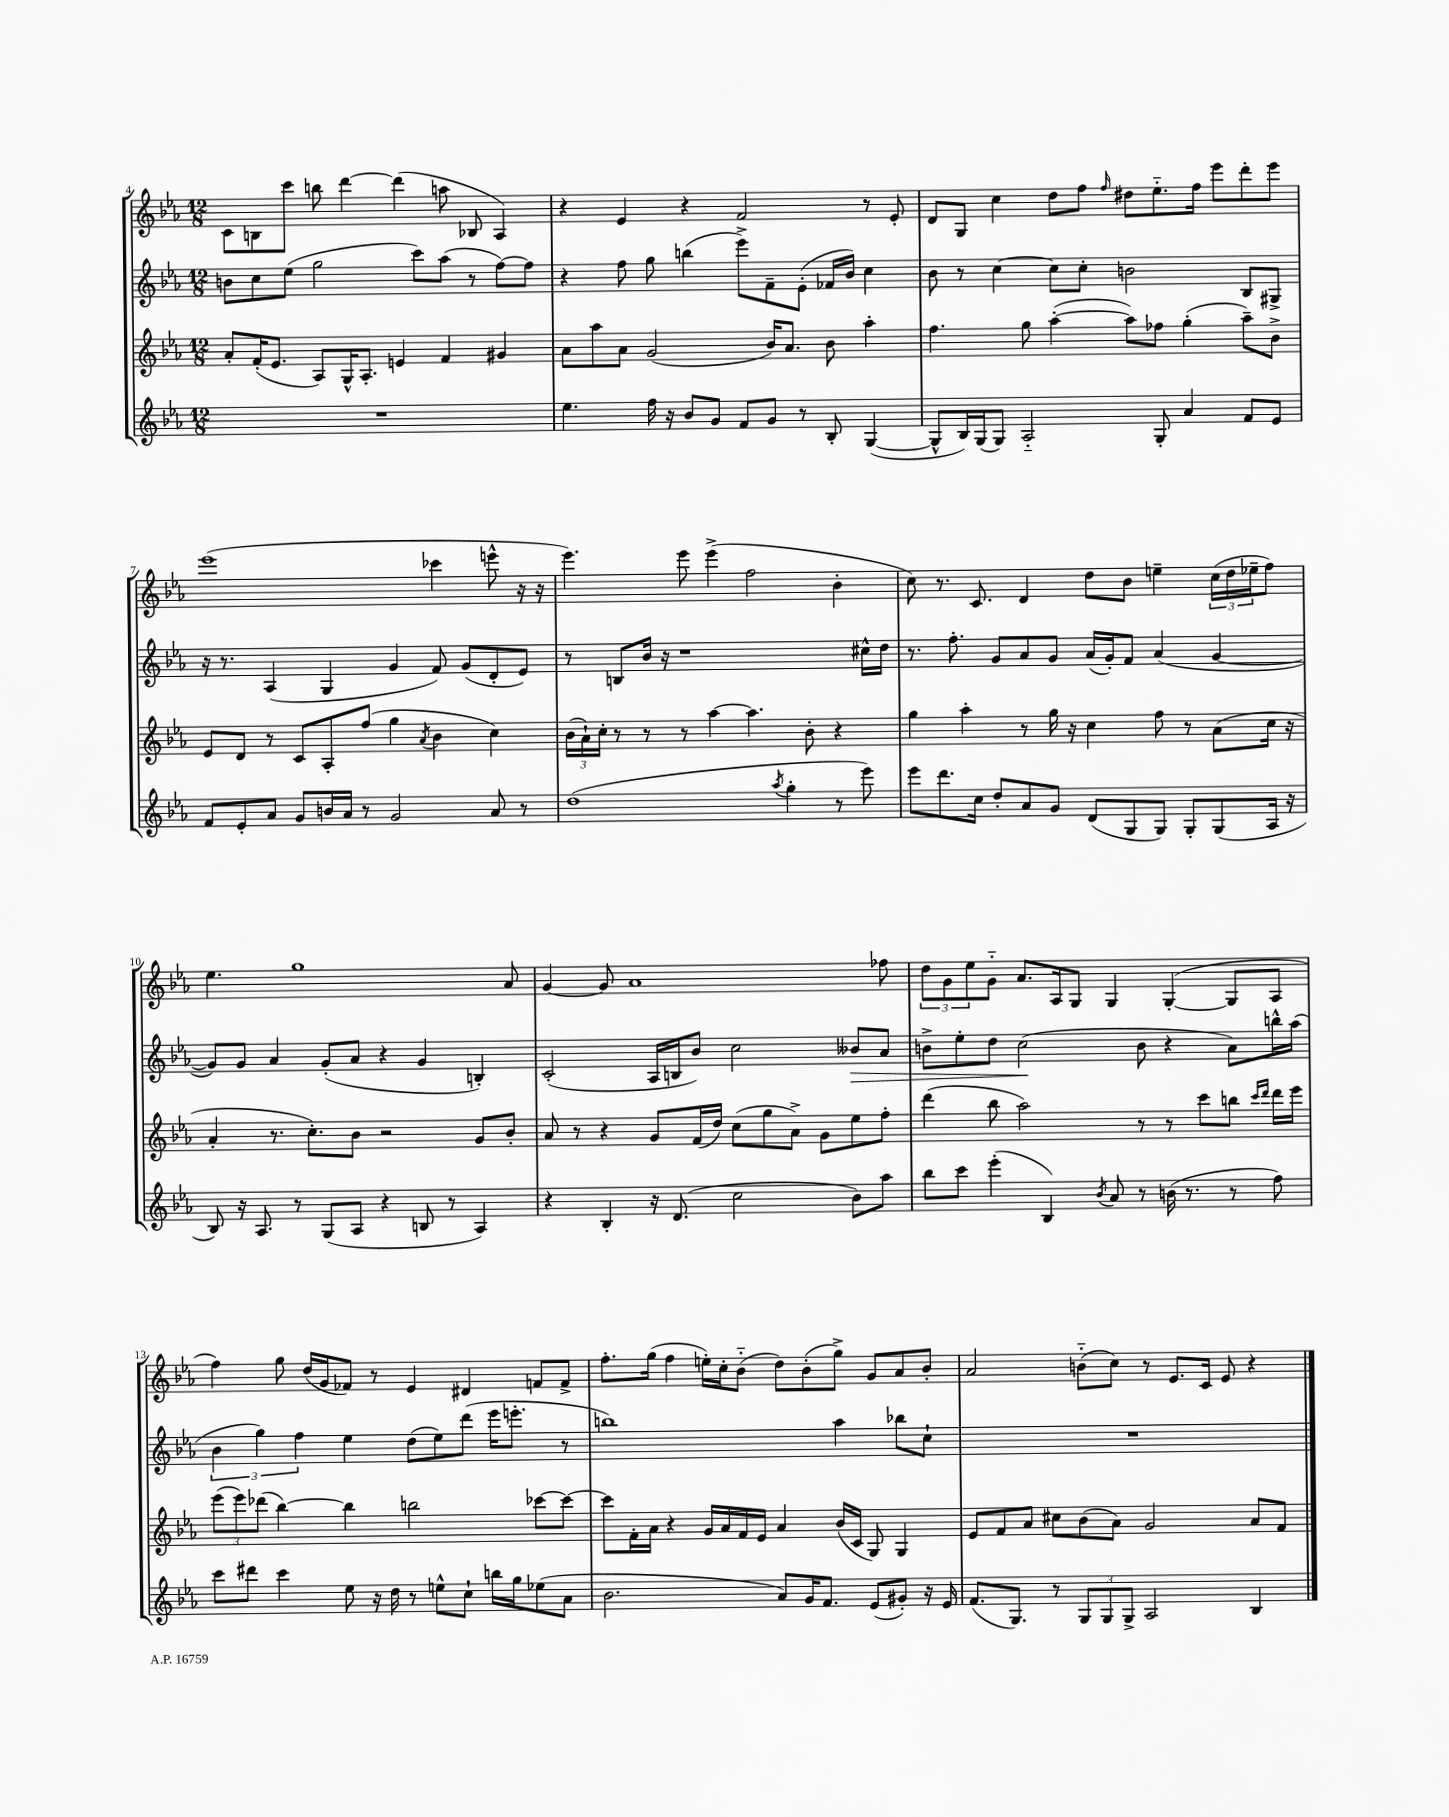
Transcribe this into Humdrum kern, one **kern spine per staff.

**kern	**kern	**kern	**kern
*staff4	*staff3	*staff2	*staff1
*clefG2	*clefG2	*clefG2	*clefG2
*k[b-e-a-]	*k[b-e-a-]	*k[b-e-a-]	*k[b-e-a-]
*M12/8	*M12/8	*M12/8	*M12/8
1.r	8a-'	8b	8c
.	(16f'	8cc	8B
.	8.e-	.	.
.	.	(8ee-	8ccc
.	8A-)	2gg	8bb
.	16G^^	.	[4ddd
.	8.A-'	.	.
.	4e	.	(4ddd]
.	.	8ccc)	.
.	4f	(8aa-	8aa
.	.	8r	8B-
.	4g#	[8ff)	4A-)
.	.	8ff]	.
=	=	=	=
4.ee-	8a-	4r	4r
.	8aa-	.	.
.	8a-	8ff	4e-
16ff	(2g	8gg	.
16r	.	.	.
8b-	.	(4bb	4r
8g	.	.	.
8f	.	8eee-^)	2f
8g	16b-)	8f~	.
.	8.a-	.	.
8r	.	(8e-'	.
8B-'	8b-	16f-	.
.	.	16b-)	.
([4G	4aa-'	4cc	8r
.	.	.	8e-'
=	=	=	=
8G^^]	4.ff	8b-	8d
16B-)	.	8r	8G
(16G	.	.	.
8G)	.	[4cc	4cc
2A-'~	8gg	.	.
.	([4aa-'	8cc]	8dd
.	.	8cc'	8ff
.	.	.	16qqff
.	8aa-])	2b	8dd#
8G'	8ff-	.	8.ee-'~
4a-	(4gg'	.	.
.	.	.	16ff
.	.	.	8eee-
8f	8aa-~)	8B-	8ddd'
8e-	8b-^	8G#^	8eee-
=	=	=	=
8f	8e-	16r	(1eee-
.	.	8.r	.
8e-'	8d	.	.
8a-	8r	(4A-	.
8g	8c	.	.
16b	8A-'	4G	.
16a-	.	.	.
8r	(8ff	.	.
2g	4gg	4g	.
.	8qa-	.	.
.	4b-	8f)	4ccc-
.	.	(8g	.
8a-	4cc)	8d'	8eee^^
8r	.	8e-)	16r
.	.	.	16r
=	=	=	=
(1dd	(24b-	8r	4.eee-)
.	24a-`)	.	.
.	24cc'	.	.
.	8r	8B	.
.	8r	16b-	.
.	.	16r	.
.	8r	1r	8eee-
.	[4aa-	.	(4eee-^
.	4.aa-]	.	2ff
8qaa-	.	.	.
4gg'	.	.	.
.	8b-'	.	.
8r	4r	.	4b-'
8eee-)	.	16cc#^^	.
.	.	16dd	.
=	=	=	=
8eee-	4gg	8.r	8cc)
8.ddd	.	.	8.r
.	.	8.ff'	.
.	4aa-'	.	.
16cc	.	.	8.c
8dd'	.	8g	.
8a-	8r	8a-	4d
8g	16gg	8g	.
.	16r	.	.
(8d	4cc	(16a-	8dd
.	.	16g')	.
8G	.	8f	8b-
8G)	8ff	(4a-	4ee~
8G'	8r	.	.
(8G	(8a-	[4g	(24cc
.	.	.	24dd
.	.	.	24ee-~
16A-	16cc	.	8ff)
16r	16r	.	.
=	=	=	=
8B-)	4a-'	8g])	4.ee-
16r	.	8g	.
8.A-	.	.	.
.	8.r	4a-	.
8r	.	.	1gg
.	8.cc')	.	.
(8G	.	(8g'	.
8A-	8b-	8a-	.
4r	2r	4r	.
8B	.	4g	.
8r	.	.	.
4A-)	8g	4B')	.
.	8b-'	.	8a-
=	=	=	=
4r	8a-	(2c'	[4g
.	8r	.	.
4B-'	4r	.	8g]
.	.	.	1a-
16r	8g	16A-	.
(8.d	.	16B	.
.	(16f	8b-)	.
.	16dd)	.	.
2cc	(8cc	2cc	.
.	8gg	.	.
.	8a-^)	.	.
.	8g	.	.
8b-)	8ee-	8b--	.
8aa-	8ff'	8a-	8ff-
=	=	=	=
8bb-	(4ddd	8b^	12dd
.	.	.	12g
8ccc	.	8ee-'	.
.	.	.	12ee-
(4eee-'	8bb-	8dd	8g'~
.	2aa-)	(2cc	8.a-
4B-)	.	.	.
.	.	.	16A-
.	.	.	8G
8qb-	.	.	.
8a-	.	.	4G
8r	8r	8b	.
(16b	8r	4r	([4G'
8.r	.	.	.
.	8ccc	.	.
8r	8bb	8a-)	8G]
.	16qqccc	.	.
.	16qqddd	.	.
8ff)	16ddd	16bb^^	8A-
.	16eee-	(16aa-	.
=	=	=	=
8ccc	(12eee-	6b-	4ff)
.	12eee-)	.	.
8ddd#	.	.	.
.	(12ddd-	6gg)	.
4ccc	[4bb-)	.	8gg
.	.	6ff	.
.	.	.	(16dd
.	.	.	16g
8ee-	4bb-]	4ee-	8f-)
16r	.	.	8r
16dd	.	.	.
8r	2bb	(8dd	4e-
8ee^^	.	8ee-)	.
8cc`	.	(8ddd	4d#
16bb	.	16eee-	.
16gg	.	8.eee'	.
(8ee-	[8ccc-	.	8f
8a-	8ccc-_	8r	8f^
=	=	=	=
2.b-	8ccc-]	1bb)	8.ff'
.	16f'	.	.
.	16a-	.	(16gg
.	4r	.	4ff
.	16g	.	16ee')
.	16a-	.	16cc'
.	16f	.	(8b-'~
.	16e-	.	.
8a-)	4a-	.	8dd)
16g	.	.	(8b-'
8.f	.	.	.
.	(16b-	4aa-	8gg^)
.	16c	.	.
(8e-	8G)	.	8g
8g#')	4G	8bb-	8a-
16r	.	8cc`	8b-'
16e-	.	.	.
=	=	=	=
(8.f	8e-	1.r	2a-
.	8f	.	.
8.G)	.	.	.
.	8a-	.	.
8r	8cc#	.	.
12G	(8b-	.	(8b'~
12G	.	.	.
.	8a-)	.	8cc)
12G^	.	.	.
2A-	2g	.	8r
.	.	.	8.e-
.	.	.	16c
.	.	.	8e-
4B-	8a-	.	4r
.	8f	.	.
==	==	==	==
*-	*-	*-	*-
